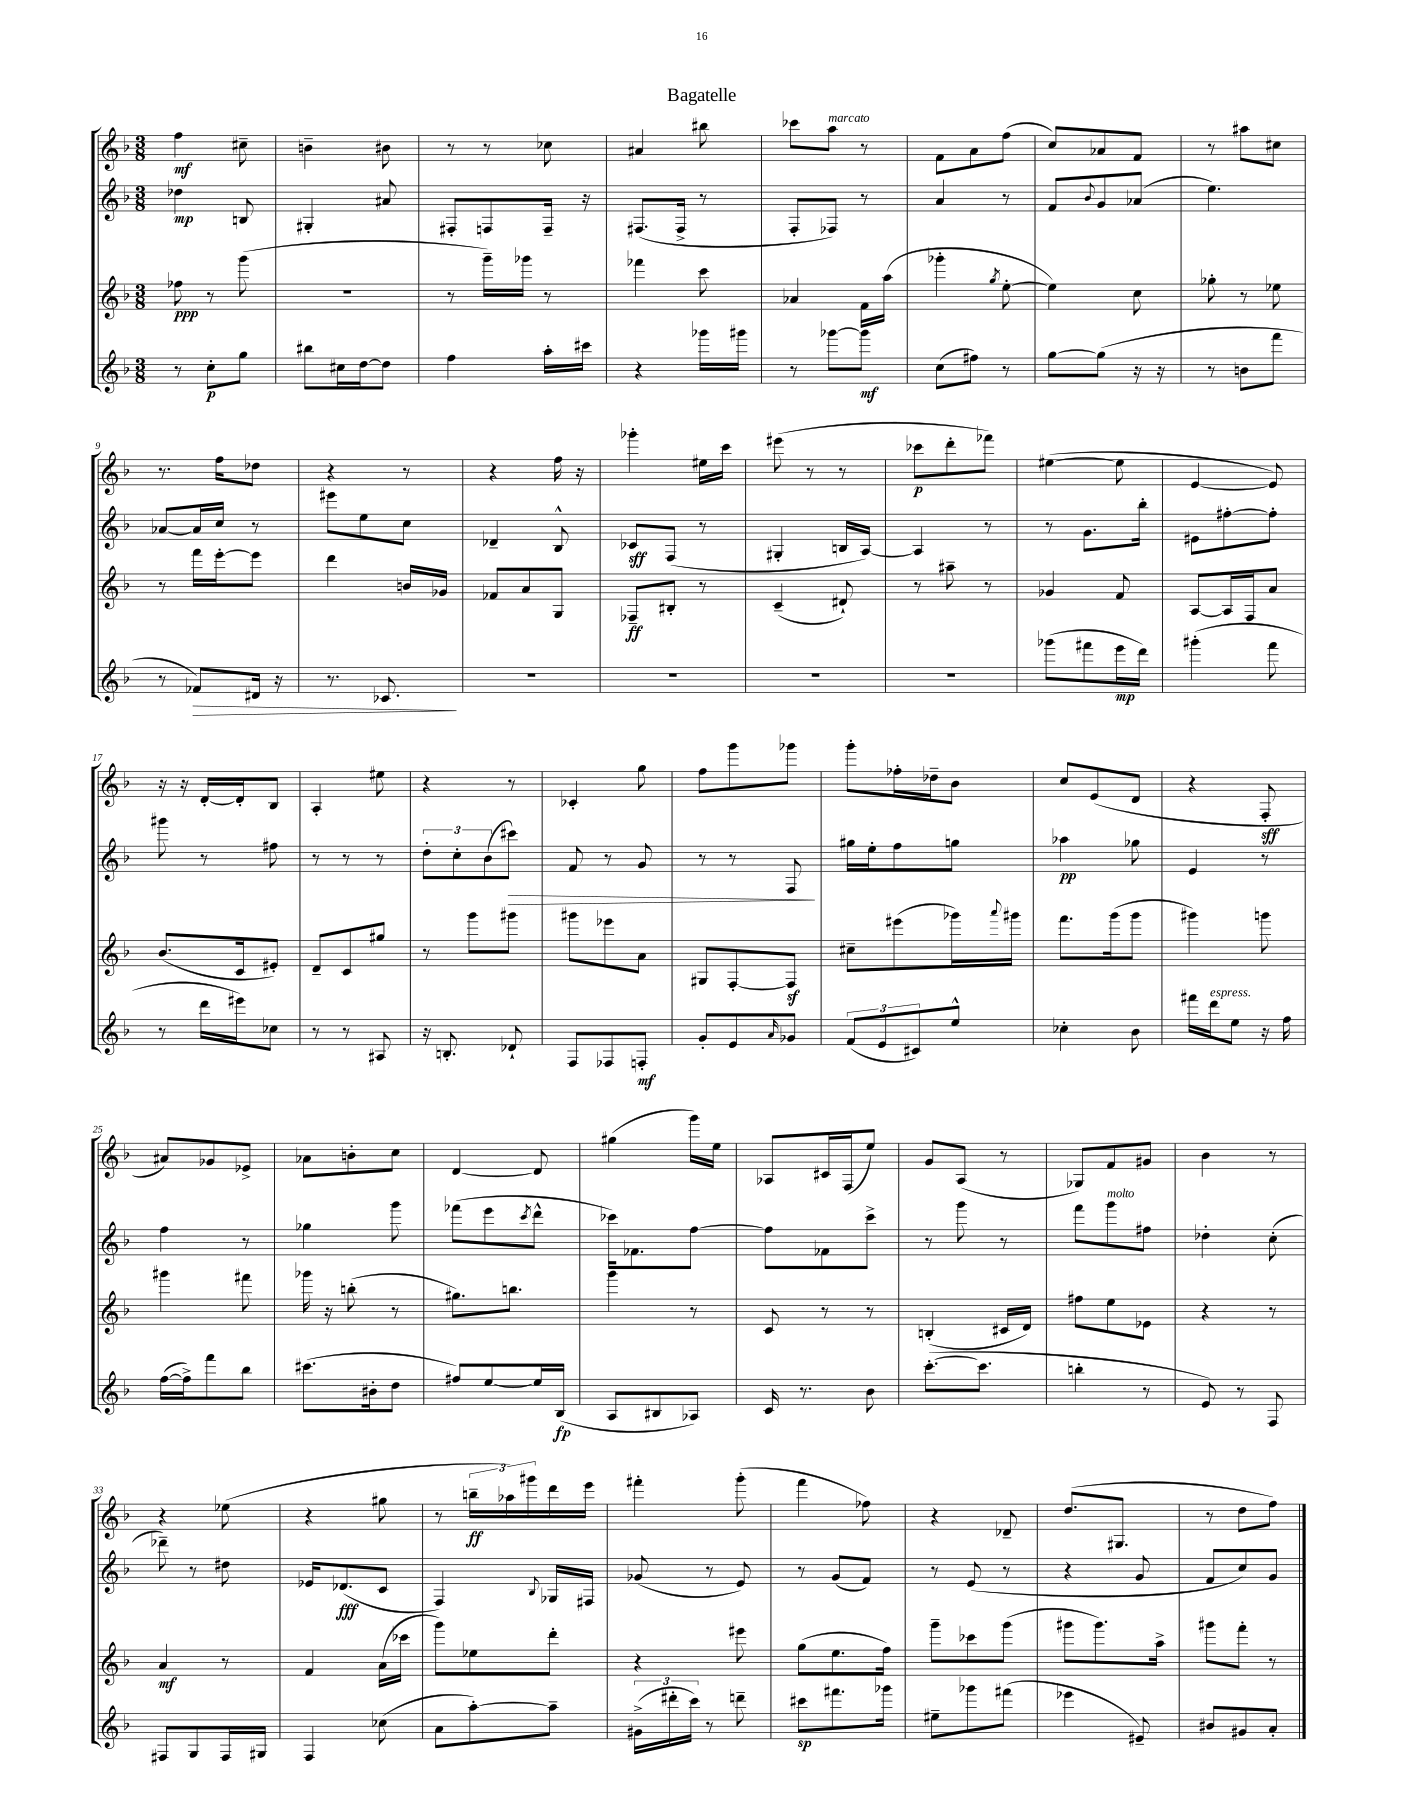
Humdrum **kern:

**kern	**dynam	**kern	**dynam	**kern	**dynam	**kern	**dynam
*part4	*part4	*part3	*part3	*part2	*part2	*part1	*part1
*staff4	*staff4	*staff3	*staff3	*staff2	*staff2	*staff1	*staff1
*clefG2	*	*clefG2	*	*clefG2	*	*clefG2	*
*k[b-]	*	*k[b-]	*	*k[b-]	*	*k[b-]	*
*M3/8	*	*M3/8	*	*M3/8	*	*M3/8	*
=1	=1	=1	=1	=1	=1	=1	=1
8r	.	8ff-X\	ppp	4dd-X\	mp	4ff\	mf
8cc'\L	p	8r	.	.	.	.	.
8gg\J	.	(8ggg\	.	8Bn/	.	8cc#X~\	.
=2	=2	=2	=2	=2	=2	=2	=2
8bb#X\L	.	4.r	.	4G#X'/	.	4bn~\	.
16cc#X\L	.	.	.	.	.	.	.
[16dd\J	.	.	.	.	.	.	.
8dd\J]	.	.	.	8a#X/	.	8b#X\	.
=3	=3	=3	=3	=3	=3	=3	=3
4ff\	.	8r	.	8F#X'/L	.	8r	.
.	.	16ggg~\LL)	.	8Fn/	.	8r	.
.	.	16ggg-X\JJ	.	.	.	.	.
16aa'\LL	.	8r	.	16F~/Jk	.	8cc-X\	.
16ccc#X\JJ	.	.	.	16r	.	.	.
=4	=4	=4	=4	=4	=4	=4	=4
4r	.	4fff-X\	.	(8.F#X/L	.	4a#X/	.
.	.	.	.	16F#^/Jk	.	.	.
16ggg-X\LL	.	8ccc\	.	8r	.	8bb#X\	.
16ggg#X\JJ	.	.	.	.	.	.	.
=5	=5	=5	=5	=5	=5	=5	=5
8r	.	4a-X/	.	8F'/L	.	8ccc-X\L	.
!	!	!	!	!	!	!LO:TX:a:i:t=marcato	!
[8ggg-X\L	.	.	.	8F-X/J)	.	8aa\J	.
8ggg-\J]	mf	16f\LL	.	8r	.	8r	.
.	.	(16aa\JJ	.	.	.	.	.
=6	=6	=6	=6	=6	=6	=6	=6
(8cc\L	.	4ggg-X'\	.	4a/	.	8f\L	.
8ff#X\J)	.	.	.	.	.	8a\	.
.	.	8qgg/	.	.	.	.	.
8r	.	[8ee'\	.	8r	.	(8ff\J	.
=7	=7	=7	=7	=7	=7	=7	=7
[8gg\L	.	4ee\])	.	8f/L	.	8cc/L)	.
.	.	.	.	8qqb-/	.	.	.
(8gg\J]	.	.	.	8g/	.	8a-X/	.
16r	.	8cc\	.	(8a-X/J	.	8f/J	.
16r	.	.	.	.	.	.	.
=8	=8	=8	=8	=8	=8	=8	=8
8r	.	8gg-X'\	.	4.ee\)	.	8r	.
8bn\L	.	8r	.	.	.	8aa#X\L	.
8fff\J	.	8ee-X\	.	.	.	8cc#X\J	.
!!LO:LB:g=z
=9	=9	=9	=9	=9	=9	=9	=9
8r	.	8r	.	[8a-X/L	.	8.r	.
!	!LO:HP:b	!	!	!	!	!	!
8f-X/L)	>	16fff\LL	.	16a-/L]	.	.	.
.	.	[16eee'\J	.	16cc/JJ	.	16ff\KL	.
16d#X/Jk	.	8eee\J]	.	8r	.	8dd-X\J	.
16r	.	.	.	.	.	.	.
=10	=10	=10	=10	=10	=10	=10	=10
8.r	.	4ddd\	.	8eee#X\L	.	4r	.
.	.	.	.	8ee\	.	.	.
8.c-X/	.	.	.	.	.	.	.
.	.	16bn/LL	.	8cc\J	.	8r	.
.	.	16g-X/JJ	.	.	.	.	.
.	]	.	.	.	.	.	.
=11	=11	=11	=11	=11	=11	=11	=11
4.r	.	8f-X/L	.	4d-X~/	.	4r	.
.	.	8a/	.	.	.	.	.
.	.	8G/J	.	8B-^^/	.	16ff\	.
.	.	.	.	.	.	16r	.
=12	=12	=12	=12	=12	=12	=12	=12
4.r	.	8F-X~/L	ff	8c-X/L	sff	4ggg-X'\	.
.	.	8B#X'/J	.	(8F/J	.	.	.
.	.	8r	.	8r	.	16ee#X\LL	.
.	.	.	.	.	.	16ccc\JJ	.
=13	=13	=13	=13	=13	=13	=13	=13
4.r	.	(4c~/	.	4G#X'/	.	(8eee#X\	.
.	.	.	.	.	.	8r	.
.	.	8d#X`/)	.	16Bn/LL	.	8r	.
.	.	.	.	[16A/JJ)	.	.	.
=14	=14	=14	=14	=14	=14	=14	=14
4.r	.	8r	.	4A/]	.	8ccc-X\L	p
.	.	8aa#X~\	.	.	.	8ddd'\	.
.	.	8r	.	8r	.	8fff-X\J)	.
=15	=15	=15	=15	=15	=15	=15	=15
(8ggg-X\L	.	4g-X/	.	8r	.	([4ee#X\	.
8fff#X\	.	.	.	8.g\L	.	.	.
16eee\L	mp	8f/	.	.	.	8ee#\]	.
16ddd\JJ)	.	.	.	16bb-'\Jk	.	.	.
=16	=16	=16	=16	=16	=16	=16	=16
(4ggg#X'\	.	[8A/L	.	8e#X\L	.	[4e/	.
.	.	16A/L]	.	[8ff#X'\	.	.	.
.	.	16F/J	.	.	.	.	.
8fff\	.	8a/J	.	8ff#'\J]	.	8e/])	.
!!LO:LB:g=z
=17	=17	=17	=17	=17	=17	=17	=17
8r	.	(8.b-/L	.	8ggg#X\	.	16r	.
.	.	.	.	.	.	16r	.
16ddd\LL	.	.	.	8r	.	[16d'/LL	.
16eee#X\J)	.	16c/k	.	.	.	16d'/J]	.
8cc-X\J	.	8e#X'/J)	.	8ff#X\	.	8B-/J	.
=18	=18	=18	=18	=18	=18	=18	=18
8r	.	8d~/L	.	8r	.	4A'/	.
8r	.	8c/	.	8r	.	.	.
8A#X/	.	8gg#X/J	.	8r	.	8ee#X\	.
=19	=19	=19	=19	=19	=19	=19	=19
16r	.	8r	.	12dd'\L	.	4r	.
8.Bn'/	.	.	.	.	.	.	.
.	.	.	.	12cc'\	.	.	.
.	.	8ggg\L	.	.	.	.	.
.	.	.	.	(12b-\	.	.	.
!	!	!	!	!	!LO:HP:b	!	!
8d-X`/	.	8ggg#X\J	.	8ccc#X\J)	>	8r	.
=20	=20	=20	=20	=20	=20	=20	=20
8F/L	.	8ggg#X\L	.	8f/	.	4c-X'/	.
8F-X/	.	8eee-X\	.	8r	.	.	.
8Fn'/J	mf	8a\J	.	8g/	.	8gg\	.
=21	=21	=21	=21	=21	=21	=21	=21
8g'/L	.	8G#X/L	.	8r	.	8ff\L	.
8e/	.	[8F'/	.	8r	.	8ggg\	.
16qqa/	.	.	.	.	.	.	.
8g-X/J	.	8Fz/J]	.	8F/	.	8ggg-X\J	.
.	.	.	.	.	]	.	.
=22	=22	=22	=22	=22	=22	=22	=22
(12f/L	.	8cc#X~\L	.	16gg#X\LL	.	8ggg'\L	.
.	.	.	.	16ee'\J	.	.	.
12e/	.	.	.	.	.	.	.
.	.	(8eee#X\	.	8ff\	.	16ff-X'\L	.
12c#X/)	.	.	.	.	.	.	.
.	.	.	.	.	.	16dd-X~\J	.
8ee^^/J	.	16ggg-X\L)	.	8ggn\J	.	8b-\J	.
.	.	8qqaaa/	.	.	.	.	.
.	.	16ggg#X\JJ	.	.	.	.	.
=23	=23	=23	=23	=23	=23	=23	=23
4cc-X'\	.	8.fff\L	.	4aa-X\	pp	8cc/L	.
.	.	.	.	.	.	(8e/	.
.	.	(16ggg\k	.	.	.	.	.
8b-\	.	8ggg\J	.	8gg-X\	.	8d/J	.
=24	=24	=24	=24	=24	=24	=24	=24
16fff#X\LL	.	4ggg#X\)	.	4e/	.	4r	.
!LO:TX:a:i:t=espress.	!	!	!	!	!	!	!
16ddd\J	.	.	.	.	.	.	.
8ee\J	.	.	.	.	.	.	.
16r	.	8gggn\	.	8r	.	8F'/	sff
16ff\	.	.	.	.	.	.	.
!!LO:LB:g=z
=25	=25	=25	=25	=25	=25	=25	=25
([16ff\LL	.	4ggg#X\	.	4ff\	.	8a#X/L)	.
16ff^\J])	.	.	.	.	.	.	.
8fff\	.	.	.	.	.	8g-X/	.
8bb-\J	.	8fff#X\	.	8r	.	8e-X^/J	.
=26	=26	=26	=26	=26	=26	=26	=26
(8.ccc#X\L	.	16ggg-X\	.	4gg-X\	.	8a-X\L	.
.	.	16r	.	.	.	.	.
.	.	(8bbn'\	.	.	.	8bn'\	.
16b#X'\k	.	.	.	.	.	.	.
8dd\J	.	8r	.	8ggg\	.	8cc\J	.
=27	=27	=27	=27	=27	=27	=27	=27
8ff#X/L)	.	8.gg#X\L)	.	(8fff-X\L	.	[4d/	.
[8ee/	.	.	.	8eee\	.	.	.
.	.	8.bbn\J	.	.	.	.	.
.	.	.	.	8qccc/	.	.	.
16ee/L]	.	.	.	8ddd^^\J	.	8d/]	.
(16B-/JJ	fp	.	.	.	.	.	.
=28	=28	=28	=28	=28	=28	=28	=28
8A/L	.	4ggg\	.	16ccc-X\KL)	.	(4gg#X\	.
.	.	.	.	8.f-X\	.	.	.
8B#X/	.	.	.	.	.	.	.
8A-X/J)	.	8r	.	[8ff\J	.	16ggg\LL)	.
.	.	.	.	.	.	16ee\JJ	.
=29	=29	=29	=29	=29	=29	=29	=29
16c/	.	8c/	.	8ff\L]	.	8A-X/L	.
8.r	.	.	.	.	.	.	.
.	.	8r	.	8f-X\	.	16c#X/L	.
.	.	.	.	.	.	(16F/J	.
8b-\	.	8r	.	8ccc^\J	.	8ee/J)	.
=30	=30	=30	=30	=30	=30	=30	=30
([8.ccc'\L	.	(4Bn'/	.	8r	.	8g/L	.
.	.	.	.	8ggg\	.	(8A/J	.
8.ccc\J]	.	.	.	.	.	.	.
.	.	16c#X/LL	.	8r	.	8r	.
.	.	16d/JJ)	.	.	.	.	.
=31	=31	=31	=31	=31	=31	=31	=31
4bbn'\	.	8ff#X\L	.	8fff\L	.	8G-X/L)	.
!	!	!	!	!LO:TX:a:i:t=molto	!	!	!
.	.	8ee\	.	8ggg\	.	8f/	.
8r	.	8e-X\J	.	8ff#X\J	.	8g#X/J	.
=32	=32	=32	=32	=32	=32	=32	=32
8e/)	.	4r	.	4dd-X'\	.	4b-\	.
8r	.	.	.	.	.	.	.
8F/	.	8r	.	(8cc'\	.	8r	.
!!LO:LB:g=z
=33	=33	=33	=33	=33	=33	=33	=33
8F#X/L	.	4a/	mf	8ddd-X~\)	.	4r	.
8G/	.	.	.	8r	.	.	.
16F#/L	.	8r	.	8dd#X\	.	(8ee-X\	.
16G#X/JJ	.	.	.	.	.	.	.
=34	=34	=34	=34	=34	=34	=34	=34
4F/	.	4f/	.	16e-X/KL	.	4r	.
.	.	.	.	(8.d-X/	fff	.	.
(8cc-X\	.	(16a\LL	.	8c/J	.	8gg#X\	.
.	.	16ccc-X\JJ	.	.	.	.	.
=35	=35	=35	=35	=35	=35	=35	=35
8a\L	.	8ggg\L)	.	4F/)	.	8r	.
[8aa'\)	.	8ee-X\	.	.	.	24bbn~\LL	ff
.	.	.	.	.	.	24aa-X\)	.
.	.	.	.	.	.	24ggg#X\	.
.	.	.	.	8qqB-/	.	.	.
8aa~\J]	.	8ddd'\J	.	16G-X/LL	.	16ddd\	.
.	.	.	.	16F#X/JJ	.	16eee\JJ	.
=36	=36	=36	=36	=36	=36	=36	=36
(24g#X^\LL	.	4r	.	(8g-X/	.	4fff#X'\	.
24ddd#X'\	.	.	.	.	.	.	.
24ccc\JJ)	.	.	.	.	.	.	.
8r	.	.	.	8r	.	.	.
8dddn~\	.	8eee#X\	.	8e/)	.	(8ggg'\	.
=37	=37	=37	=37	=37	=37	=37	=37
8ccc#X\L	sp	(8gg\L	.	8r	.	4fff\	.
8.fff#X\	.	8.ee\	.	(8g/L	.	.	.
.	.	.	.	8f/J)	.	8ff-X\)	.
16ggg-X\Jk	.	16ff\Jk)	.	.	.	.	.
=38	=38	=38	=38	=38	=38	=38	=38
8ee#X~\L	.	8ggg~\L	.	8r	.	4r	.
8ggg-X\	.	8ccc-X\	.	(8e/	.	.	.
(8fff#X\J	.	(8ggg\J	.	8r	.	8d-X~/	.
=39	=39	=39	=39	=39	=39	=39	=39
4eee-X\	.	8ggg#X\L	.	4r	.	(8.dd/L	.
.	.	8.ggg#\)	.	.	.	.	.
.	.	.	.	.	.	8.G#X/J	.
8e#X~/)	.	.	.	8g/	.	.	.
.	.	16aa^\Jk	.	.	.	.	.
=40	=40	=40	=40	=40	=40	=40	=40
8b#X/L	.	8ggg#X\L	.	8f/L	.	8r	.
8g#X/	.	8fff'\J	.	8cc/)	.	8dd\L	.
8a'/J	.	8r	.	8g/J	.	8ff\J)	.
==	==	==	==	==	==	==	==
*-	*-	*-	*-	*-	*-	*-	*-
